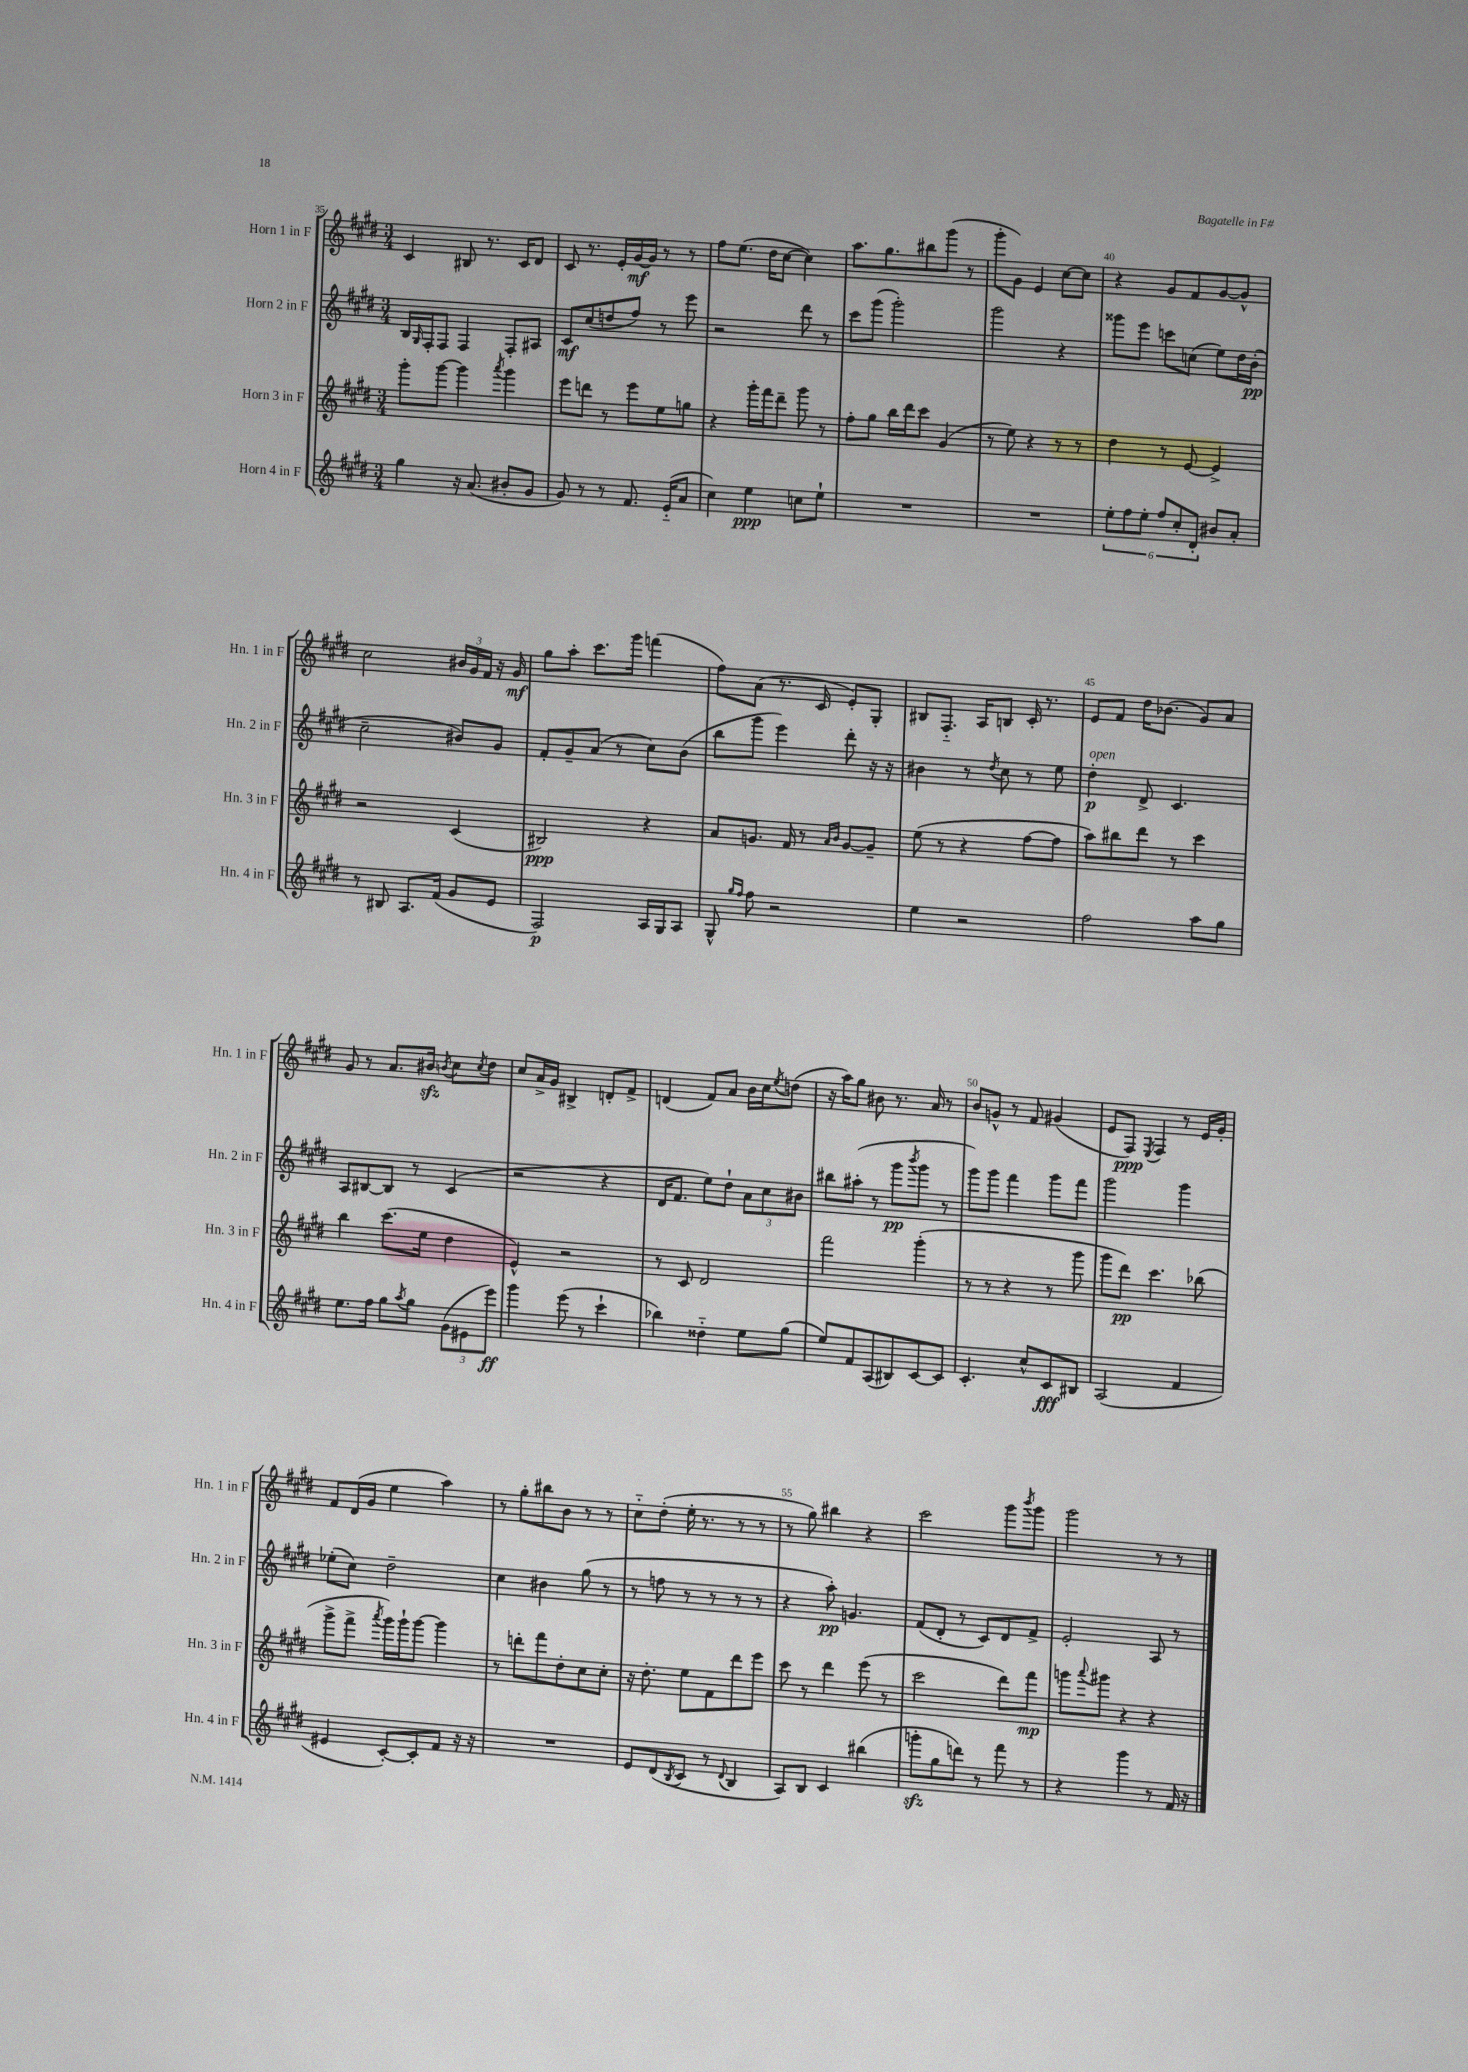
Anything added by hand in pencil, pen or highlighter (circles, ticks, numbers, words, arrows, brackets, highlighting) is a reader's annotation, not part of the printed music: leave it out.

**kern	**kern	**kern	**kern
*staff4	*staff3	*staff2	*staff1
*clefG2	*clefG2	*clefG2	*clefG2
*k[f#c#g#d#]	*k[f#c#g#d#]	*k[f#c#g#d#]	*k[f#c#g#d#]
*M3/4	*M3/4	*M3/4	*M3/4
4gg#	8ggg#'	16B	4c#
.	.	16qqG#	.
.	.	16F#'	.
.	[8ggg#	8F#	.
16r	4ggg#]	4F#	8B#
(8.a	.	.	.
.	.	.	8.r
.	8qaaa	.	.
8b#'	4ggg#	8F#'	.
.	.	.	16c#
8g#	.	8A#	8d#
=	=	=	=
8g#)	8eee	8c#	8c#
8r	8ddd	(8cc#	8.r
8r	8r	8dd	.
.	.	.	16e'
8.f#	8eee	8ff#)	[16g#
.	.	.	16g#]
.	8ee	8r	8r
(16e'~	.	.	.
8a	8gg	8eee	8r
=	=	=	=
4cc#)	4r	2r	8ff#
.	.	.	(8.ee
4ee	16ggg#'	.	.
.	16fff#	.	16dd#
.	8ddd#~	.	[8cc#
8cc	8ggg#	8ddd#	4cc#])
8ee`	8r	8r	.
=	=	=	=
2.r	8ff#'	8ccc#	8.aa
.	8gg#	(8ggg#	.
.	.	.	8.gg#
.	16bb	2ggg#')	.
.	16ddd#	.	.
.	8ccc#	.	8bb#
.	(4g#	.	(8ggg#
.	.	.	8r
=	=	=	=
2.r	8r	2ggg#	8ggg#'
.	8ee)	.	8g#)
.	4r	.	4e
.	8r	4r	[8cc#
.	8r	.	8cc#]
=	=	=	=
12ee'	4dd#	8ggg##	4r
12ff#	.	.	.
.	.	8eee	.
12ee'	.	.	.
12ff#	8r	8ccc	8g#
12cc#'	.	.	.
.	[8e	(8cc	8f#
12d#'	.	.	.
8b#	4e^]	8ee)	[8g#
8a'	.	16dd#	8g#^^]
.	.	(16b'	.
=	=	=	=
8r	2r	2cc#~	2cc#
8B#	.	.	.
8.A	.	.	.
(16f#	.	.	.
8g#	(4c#	8b#)	24b#
.	.	.	24g#
.	.	.	24f#
8e	.	8g#	16r
.	.	.	16g#
=	=	=	=
2F#)	2B#)	8f#'	8gg#
.	.	8g#~	8aa'
.	.	(8a	8.ccc#
.	.	8r	.
.	.	.	16ggg#
16A	4r	8cc#)	(4fff
16G#	.	.	.
8A	.	(8b	.
=	=	=	=
8G#^^	8a	8bb	8ff#)
16qqgg#	.	.	.
16qqff#	.	.	.
8ff#	8.g	8ggg#	(8a
2r	.	4eee)	8.r
.	16f#	.	.
.	8r	.	.
.	.	.	16c#
.	16qqa	.	.
.	16qqb	.	.
.	[8g	8ddd#'	8e')
.	8g~]	16r	8G#'
.	.	16r	.
=	=	=	=
4ee	(8ee	4b#	8B#
.	8r	.	8.F#'~
2r	4r	8r	.
.	.	.	16A
.	.	8qdd#	.
.	.	8cc#	8B
.	[8ff#	8r	16c#'
.	.	.	8.r
.	8ff#]	8ee	.
=	=	=	=
2ff#	8aa)	4dd#'	8e
.	8bb#	.	8f#
.	8ddd#	8d#^	16dd#
.	.	.	(8.b-
.	8r	4.c#	.
8aa	4ccc#	.	8g#)
8gg#	.	.	8a
=	=	=	=
8.ee	4bb	8A	8g#
.	.	[8B#	8r
16ff#	.	.	.
8gg#	(8.ccc#	8B#]	8.a
8qaa	.	.	.
8gg#	.	8r	.
.	16ee	.	16b#
.	.	.	8qb
(12g#	4dd#	(4c#	8cc#
12e#	.	.	.
.	.	.	8qcc#
.	.	.	8dd#
12eee)	.	.	.
=	=	=	=
4ggg#	4e^^)	2r	8cc#
.	.	.	16a^
.	.	.	16g#
(8eee	2r	.	4B#^
8r	.	.	.
4ccc#`	.	4r	8d'
.	.	.	8f#^
=	=	=	=
4bb-)	8r	16d#	(4d
.	.	8.f#	.
.	8c#	.	.
4dd##'~	2d#	8ee)	8f#)
.	.	8dd#`	8a
8ee	.	12a	16b
.	.	.	16cc#
.	.	12cc#	.
.	.	.	8qee
(8gg#	.	.	(8dd
.	.	12b#	.
=	=	=	=
8ee)	2fff#	8bb#	16r
.	.	.	16aa)
8f#	.	(8aa#'	8gg#
(8A	.	8r	8b#
8B#)	.	8ggg#	8.r
.	.	8qbbb	.
[8c#	(4ggg#'	8ggg#	.
.	.	.	16a
8c#]	.	8r	8r
=	=	=	=
4.c#'	8r	8ggg#)	8b
.	8r	8ggg#	8g^^
.	4r	4fff#	8r
8cc#^^	.	.	8f#
8c#	8r	8ggg#	(4g#
8B#	8ggg#	8fff#	.
=	=	=	=
(2A	8ggg#	2ggg#	8e
.	8ddd#)	.	8F#)
.	.	.	8qE
.	4.ccc#	.	4F#
4f#	.	4ggg#	8r
.	(8bb-	.	16e
.	.	.	16g#'
=	=	=	=
4e#	8ggg#^	(8ee-'	8f#
.	8fff#^	8cc#)	(16d#
.	.	.	16g#
.	8qaaa	.	.
[8c#')	16ggg#)	2dd#~	4ee
.	16ggg#`	.	.
8c#']	[8ggg#	.	.
8f#	4ggg#]	.	4aa)
16r	.	.	.
16r	.	.	.
=	=	=	=
2.r	8r	4cc#	8r
.	8ddd'	.	8gg#'
.	8fff#	4b#	8bb#
.	8dd#'	.	8b
.	8cc#	(8gg#	8r
.	8cc#'	8r	8r
=	=	=	=
8e	16r	8r	8cc#'~
.	8.dd#'	.	.
(8d#	.	8ff	(8dd#'
8qB	.	.	.
8c#	8ee	8r	16ee'
.	.	.	8.r
8r	8f#	8r	.
8qqd#	.	.	.
4B	8ddd#	8r	8r
.	8eee	8r	8r
=	=	=	=
8A)	8ccc#	4r	8r
8B	8r	.	8gg#)
4c#	4ddd#	8aa')	4bb#
.	.	4.g	.
(4bb#	(8eee	.	4r
.	8r	.	.
=	=	=	=
8ggg'	2ccc#	(8f#	2ccc#
8gg#	.	8d#'	.
8ddd)	.	8r	.
8r	.	8c#)	.
8fff#	8ddd#)	8d#	8ggg#
.	.	.	8qbbb
8r	8fff#	8f#^	8ggg#
=	=	=	=
4r	8ggg	2e'	2ggg#
.	8qqaaa	.	.
.	8ggg#	.	.
4ggg#	4r	.	.
8r	4r	8A	8r
16f#	.	8r	8r
16r	.	.	.
==	==	==	==
*-	*-	*-	*-
